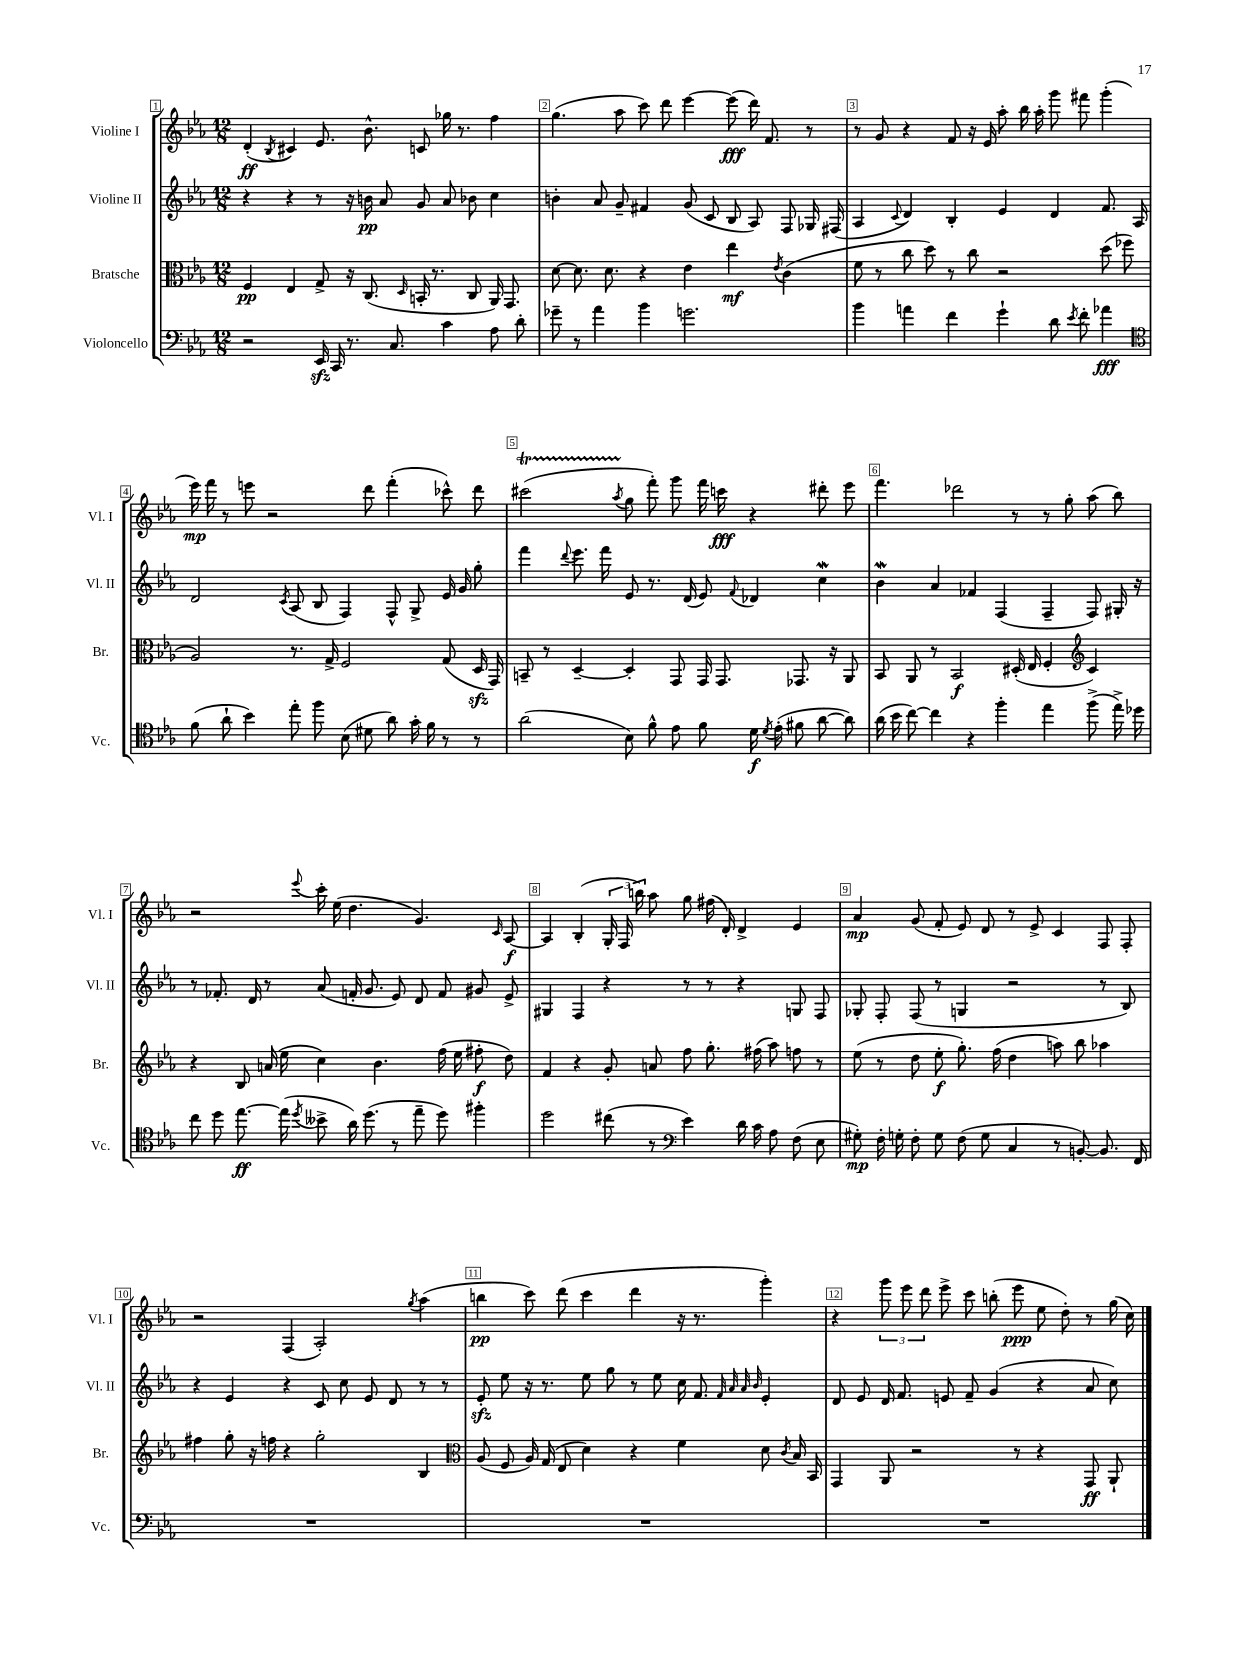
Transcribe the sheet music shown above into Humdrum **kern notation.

**kern	**kern	**kern	**kern
*staff4	*staff3	*staff2	*staff1
*clefF4	*clefC3	*clefG2	*clefG2
*k[b-e-a-]	*k[b-e-a-]	*k[b-e-a-]	*k[b-e-a-]
*M12/8	*M12/8	*M12/8	*M12/8
2r	4F	4r	(4d'
.	.	.	8qB-
.	4E-	4r	4c#)
16EE-	8G^	8r	8.e-
16CC	.	.	.
8.r	16r	16r	.
.	(8.C	16b	8.b-^^
.	.	8a-	.
8.C	.	.	.
.	16qqD	.	.
.	16BB'	8g	8c
.	8.r	.	.
4c	.	8a-	16gg-
.	.	.	8.r
.	8C	8b-	.
8A-	16AA-)	4cc	4ff
.	8.GG	.	.
8d'	.	.	.
=	=	=	=
8g-~	[8d	4b'	(4.gg
8r	8.d]	.	.
4a-	.	8a-	.
.	8.d	.	.
.	.	8g~	8aa-
4b-	4r	4f#	8ccc)
.	.	.	8ddd
2.g	4e-	(8g	[4eee-
.	.	8c	.
.	4ee-	8B-	(8eee-]
.	.	8A-)	16ddd)
.	.	.	8.f
.	8qe-	.	.
.	(4c	8F	.
.	.	16G-	8r
.	.	(16F#	.
=	=	=	=
4b-	8f	4A-	8r
.	8r	.	8g
.	.	8qqc	.
4a	8cc	4d)	4r
.	8dd)	.	.
4f	8r	4B-'	8f
.	8cc	.	16r
.	.	.	16e-
4g`	2r	4e-	8aa-'
.	.	.	16bb-
.	.	.	16aa-'
8d	.	4d	8ggg
8qe-	.	.	.
8f'	.	.	8fff#
4a-	(8dd	8.f	(4ggg'
.	8ff-	.	.
.	.	16A-	.
=	=	=	=
*clefC4	*	*	*
(8f	2A-)	2d	16eee-)
.	.	.	16fff
8a-`	.	.	8r
4b-)	.	.	8eee
.	.	.	2r
.	.	8qc	.
8ee-'	8.r	(8A-	.
8ff	.	8B-	.
.	16G^	.	.
(8B-	2F	4F)	.
8d#	.	.	8ddd
8a-)	.	8F^^	(4fff'
16g'	.	8G^	.
16f	.	.	.
8r	(8G	16e-	8ccc-^^)
.	.	16g	.
8r	16D	8gg'	8ddd
.	16GG)	.	.
=	=	=	=
(2a-	8BB~	4fff	(2ccc#
.	8r	.	.
.	.	8qqddd	.
.	[4D~	8.eee-	.
.	.	16fff	.
.	.	.	8qaa-
8B-)	4D']	8e-	8gg
8f^^	.	8.r	8fff')
8e-	8GG	.	8ggg
.	.	(16d	.
8f	16GG	8e-)	16fff
.	8.GG	.	16ccc
.	.	8qqf	.
16d	.	4d-	4r
8qd	.	.	.
(16e-'	.	.	.
8f#	8.GG-	.	.
[8a-	.	4cc	8ddd#'
.	16r	.	.
8a-])	8AA-	.	8eee-
=	=	=	=
(16a-	8BB-	4b-	4.fff
16b-	.	.	.
[8cc)	8AA-	.	.
4cc]	8r	4a-	.
.	2BB-	.	2ddd-
4r	.	4f-	.
4ff'	.	(4F	.
.	(16D#'	.	8r
.	16E-	.	.
4ee-	4F'	4F~	8r
.	.	.	8gg'
*	*clefG2	*	*
(8ff^	4c)	8F)	(8aa-
16ee-^)	.	16G#'	8bb-)
16dd-	.	16r	.
=	=	=	=
8cc	4r	8r	2r
8dd	.	8.f-'	.
[8.ee-	8B-	.	.
.	.	16d	.
.	(16a	8r	.
(16ee-]	16ee-	.	.
8qdd	.	.	8qqeee-
8b--^	4cc)	(8a-	16ccc'
.	.	.	(16ee-
16a-)	.	16f'	4.dd
(8.dd	.	8.g	.
.	4.b-	.	.
8r	.	8e-)	.
8ee-~	.	8d	4.g)
8dd)	(16ff	8f	.
.	16ee-	.	.
4ff#'	8ff#'	8g#	.
.	.	.	16qqc
.	8dd)	8e-^	[8A-
=	=	=	=
2dd	4f	4G#	4A-]
.	4r	4F	(4B-'
(8cc#	8g'	4r	24G'
.	.	.	24F
.	.	.	24bb)
8r	8a	.	8aa-
*clefF4	*	*	*
4e-)	8ff	8r	8gg
.	8.gg'	8r	(16ff#
.	.	.	16d')
16d	.	4r	4d^
16c	(16ff#	.	.
8A-	8aa-)	.	.
(8F	8ff	8G	4e-
8E-	8r	8F	.
=	=	=	=
8G#')	(8ee-	8G-'	4a-
16F'	8r	8F'	.
16G'	.	.	.
8F'	8dd	(8F	(8g
8G	8ee-'	8r	8f'
(8F	8.gg')	4G	8e-)
8G	.	.	8d
.	(16ff	.	.
4C	4dd	2r	8r
.	.	.	8e-^
8r	8aa)	.	4c
[8BB')	8bb-	.	.
8.BB]	4aa-	8r	8F
.	.	8B-)	8F'
16FF	.	.	.
=	=	=	=
1.r	4ff#	4r	2r
.	8gg'	4e-	.
.	16r	.	.
.	16ff	.	.
.	4r	4r	(4F
.	2gg'	8c	2A-')
.	.	8cc	.
.	.	8e-	.
.	.	8d	.
.	.	.	8qgg
.	4B-	8r	(4aa-
.	.	8r	.
=	=	=	=
*	*clefC3	*	*
1.r	(8A-	8e-'	4bb
.	8F	8ee-	.
.	16A-)	16r	8ccc)
.	(16G	8.r	.
.	8E-	.	(8ddd
.	4d)	8ee-	4ccc
.	.	8gg	.
.	4r	8r	4ddd
.	.	8ee-	.
.	4f	16cc	16r
.	.	8.f	8.r
.	.	32qqf	.
.	.	32qqa-	.
.	.	32qqa-	.
.	.	32qqb-	.
.	8d	4e-'	4ggg')
.	8qc	.	.
.	16B-	.	.
.	16BB-	.	.
=	=	=	=
1.r	4GG	8d	4r
.	.	8e-	.
.	8AA-	16d	12ggg
.	.	8.f	.
.	.	.	12eee-
.	2r	.	.
.	.	.	12ddd
.	.	8e	8eee-^
.	.	8f~	8ccc
.	.	(4g	(8bb'
.	8r	.	8eee-
.	4r	4r	8ee-
.	.	.	8dd')
.	8GG	8a-	8r
.	8AA-`	8cc)	(16gg
.	.	.	16cc)
==	==	==	==
*-	*-	*-	*-
